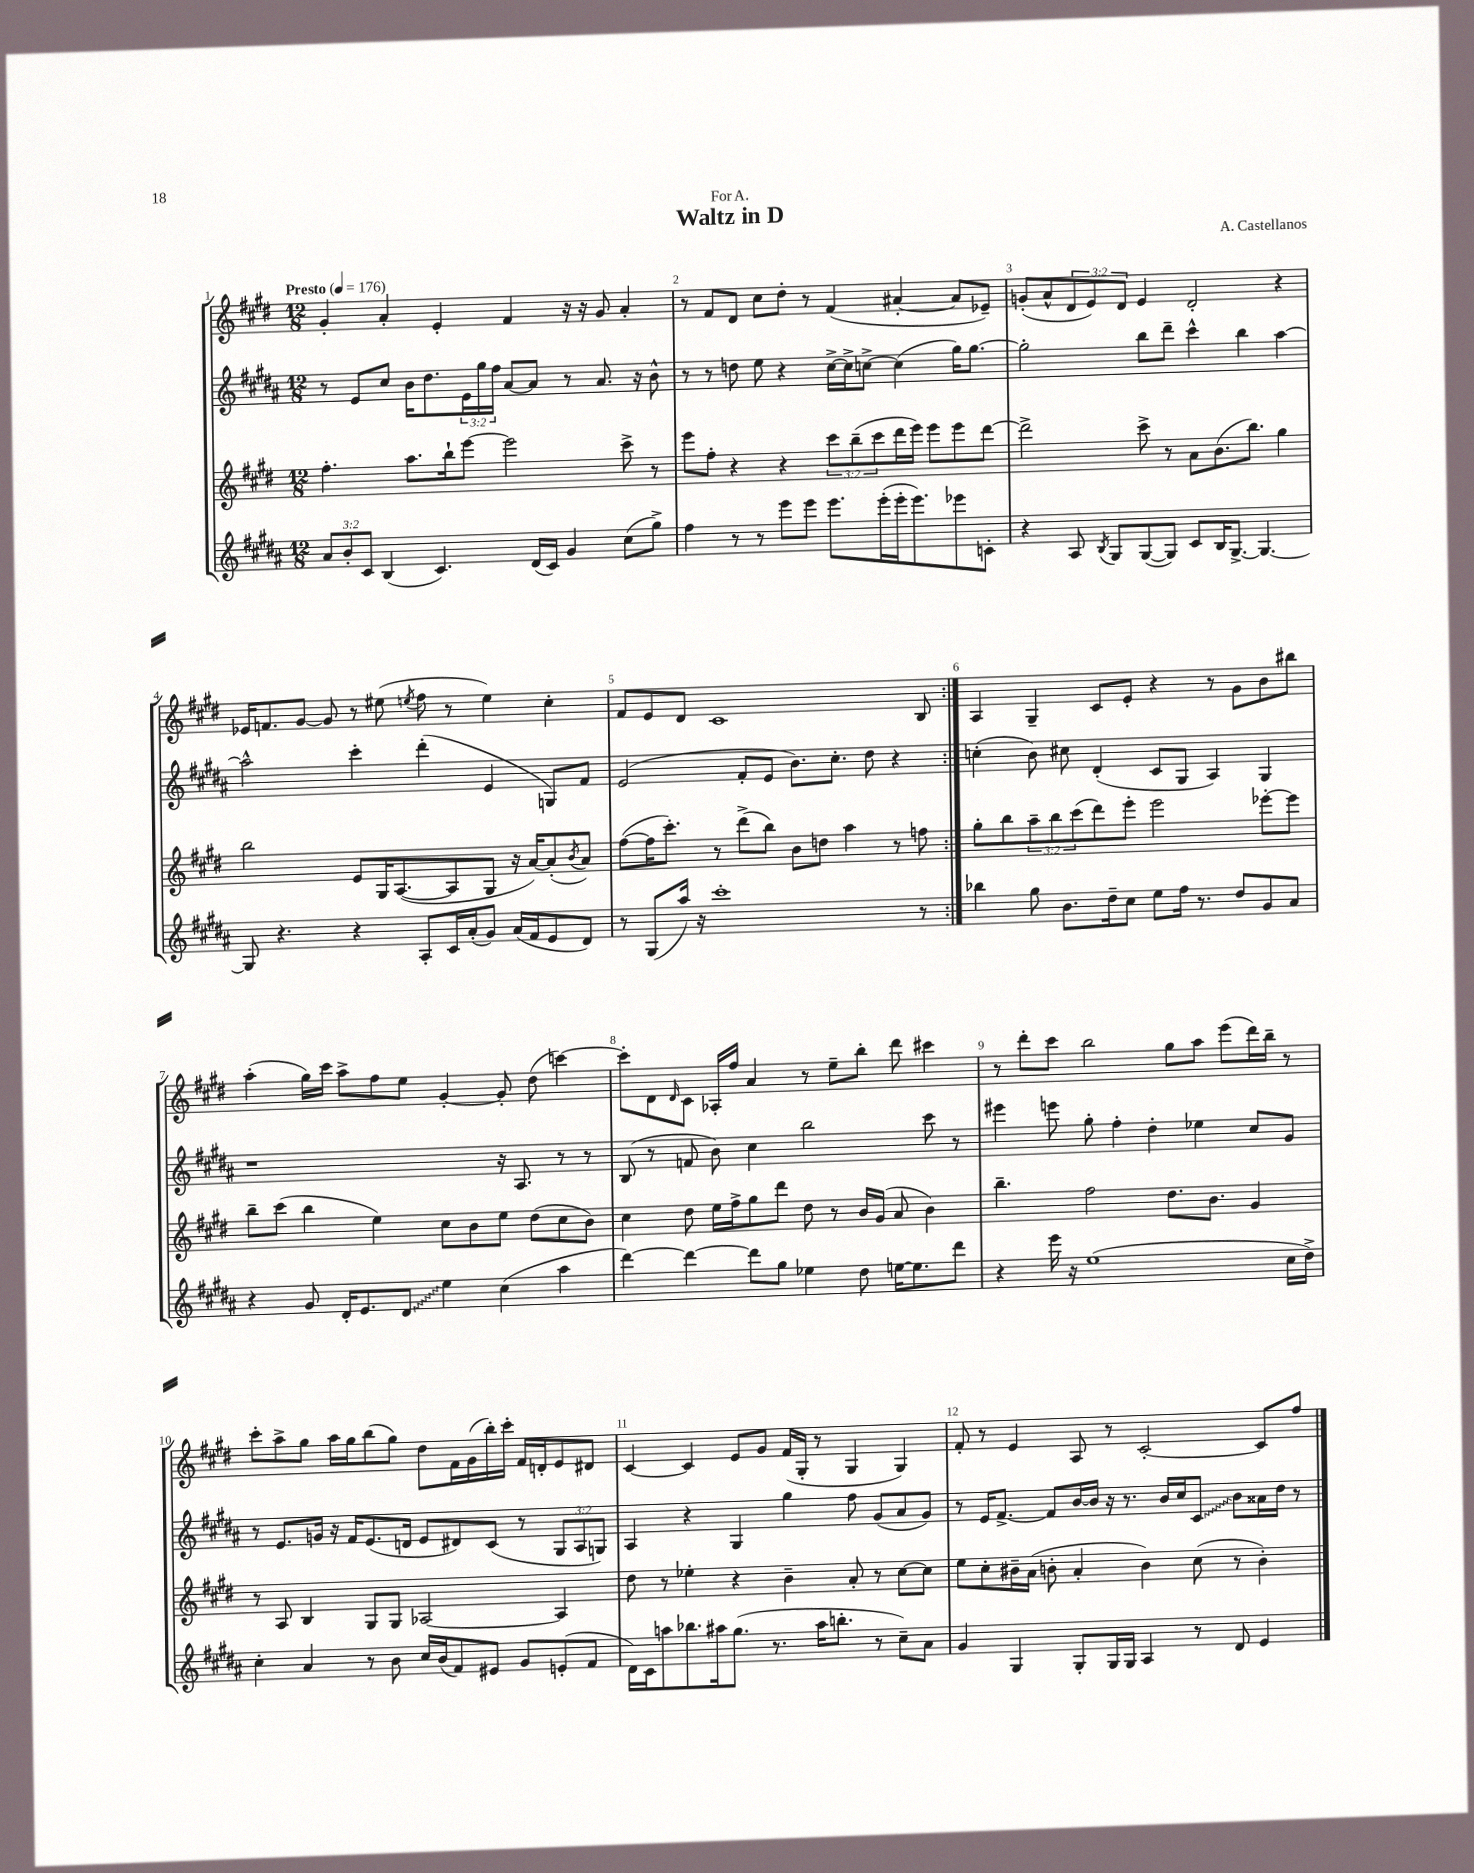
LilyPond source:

\header { title = "Waltz in D" composer = "A. Castellanos" dedication = "For A." }
<<
\new StaffGroup <<
\new Staff = "s0" {
    \clef treble \key e \major \numericTimeSignature \time 12/8 \override Staff.TupletNumber.text = #tuplet-number::calc-fraction-text \tempo "Presto" 4 = 176
    \repeat volta 2 { gis'4-. a'4-. e'4-. fis'4 r16 r16 gis'8 a'4-. |
    r8 fis'8 dis'8 cis''8 dis''8-. r8 fis'4( ais'4~-. ais'8 ees'8--) |
    g'8-.( a'8-^ \tuplet 3/2 { dis'8 e'8) dis'8 } e'4 dis'2-. r4 |
    ees'16 f'8. gis'8~ gis'8 r8 eis''8( \acciaccatura { e''8 } fis''8 r8 e''4) cis''4-. |
    fis'8 e'8 dis'8 cis'1 b8 | }
    a4 gis4-- cis'8 e'8-. r4 r8 gis'8 b'8 bis''8 |
    a''4-.( gis''16) cis'''16 a''8-> fis''8 e''8 gis'4~-. gis'8-. dis''8( c'''4~) |
    c'''8-. dis'8 \grace { dis'16 } cis'8 aes16-. fis''16 a'4 r8 e''8-- b''8-. dis'''8 cis'''4 |
    r8 dis'''8-. cis'''8 b''2 gis''8 a''8 e'''8( dis'''16) b''16-- r8 |
    cis'''8-. a''8-> gis''8 a''16 gis''16 b''8( gis''8) dis''8 fis'16 gis'16( b''16-.) cis'''16-. fis'16 d'16-. e'8 dis'8 |
    cis'4~ cis'4 e'8 gis'8 fis'16( gis16-. r8 gis4 gis4) |
    fis'8-. r8 e'4 a8 r8 cis'2~-. cis'8 fis''8 \bar "|." |
}
\new Staff = "s1" {
    \clef treble \key b \major \numericTimeSignature \time 12/8 \override Staff.TupletNumber.text = #tuplet-number::calc-fraction-text
    \repeat volta 2 { r8 e'8 cis''8 b'16 dis''8. \tuplet 3/2 { e'16 gis''16 fis''16 } ais'8~ ais'8 r8 ais'8. r16 b'8-^ |
    r8 r8 d''8 e''8 r4 cis''16~-> cis''16-> c''8~-> c''4( gis''16) gis''8.~ |
    gis''2-. b''8 dis'''8-- cis'''4-^ b''4 ais''4~ |
    ais''2-^ cis'''4-. dis'''4-.( e'4 g8) fis'8 |
    e'2( fis'8-. e'8 b'8.) cis''8.-. dis''8 r4 | }
    c''4-.( b'8) cis''8 dis'4-.( cis'8 gis8 ais4) gis4 |
    r1 r16 ais8. r8 r8 |
    b8( r8 f'8 b'8) cis''4 b''2 cis'''8 r8 |
    eis'''4 e'''8 gis''8-. fis''4-. dis''4-. ees''4 cis''8 gis'8 |
    r8 e'8. g'16 r16 fis'16 e'8.( d'16 e'8 dis'8) cis'8( r8 \tuplet 3/2 { gis8 ais8 g8) } |
    ais4 r4 gis4 gis''4 fis''8 gis'8( ais'8 gis'8) |
    r8 e'16 fis'8.~-> fis'8 b'16~ b'16 r16 r8. b'16 cis''16 \once \override Glissando.style = #'zigzag cis'8\glissando b'8 aisis'16 dis''16 r8 \bar "|." |
}
\new Staff = "s2" {
    \clef treble \key e \major \numericTimeSignature \time 12/8 \override Staff.TupletNumber.text = #tuplet-number::calc-fraction-text
    \repeat volta 2 { fis''4.-. a''8. b''16-! e'''8~ e'''2 cis'''8-> r8 |
    e'''8 fis''8-. r4 r4 \tuplet 3/2 { cis'''8 b''8--( cis'''8 } dis'''16 e'''16) e'''8 e'''8 dis'''8~ |
    dis'''2-> cis'''8-> r8 a'8 b'8.( b''8.) gis''4 |
    b''2 e'8 gis16 a8.~( a8 gis8 r16 a'16~) a'8-.( \acciaccatura { b'8 } a'8) |
    fis''8~( fis''16 cis'''8.-.) r8 dis'''8->( b''8) b'8 d''8 a''4 r8 f''8 | }
    gis''8-. b''8 \tuplet 3/2 { a''8-- b''8 cis'''8( } dis'''8) e'''8-. e'''2 ees'''8~-. ees'''8 |
    b''8-- cis'''8( b''4 e''4) cis''8 b'8 e''8 dis''8( cis''8 b'8) |
    cis''4 dis''8 e''16 fis''16-> gis''8 dis'''8 dis''8 r8 b'16 gis'16( a'8 b'4) |
    b''4.-- fis''2 dis''8. b'8. gis'4 |
    r8 a8 b4 gis8 gis8 aes2~ aes4 |
    dis''8 r8 ees''4-. r4 b'4-- a'8-. r8 cis''8~ cis''8 |
    e''8 cis''8-. bis'16-- a'16( b'8-. a'4-. b'4) cis''8( r8 b'4-.) \bar "|." |
}
\new Staff = "s3" {
    \clef treble \key b \major \numericTimeSignature \time 12/8 \override Staff.TupletNumber.text = #tuplet-number::calc-fraction-text
    \repeat volta 2 { \tuplet 3/2 { ais'8 b'8-. cis'8 } b4( cis'4.) dis'16( cis'16) gis'4 cis''8( gis''8->) |
    fis''4 r8 r8 e'''8 e'''8 e'''8. e'''16-.( e'''16-. e'''8.) ees'''8 c'8-. |
    r4 ais8 \acciaccatura { b8 } gis8 gis8~( gis8) cis'8 b16 gis8.~-> gis4.~ |
    gis8 r4. r4 ais8-. cis'16 ais'16-.( gis'8) ais'16( fis'16 e'8 dis'8) |
    r8 gis8( ais''16) r16 cis'''1-. r8 | }
    bes''4 gis''8 b'8. dis''16-- cis''8 e''8 fis''16 r8. dis''8 gis'8 ais'8 |
    r4 gis'8 dis'16-. e'8. \once \override Glissando.style = #'zigzag dis'8\glissando e''4 cis''4( ais''4 |
    dis'''4~) dis'''4~ dis'''8 gis''8 ees''4 dis''8 e''16~ e''8. dis'''8 |
    r4 e'''16 r16 e''1( cis''16 dis''16->) |
    cis''4-. ais'4 r8 b'8 cis''16 b'16( fis'8) eis'8 gis'8 e'8-.( fis'8 |
    dis'16) cis'16 a''8 bes''8. ais''16 gis''8.( r8. ais''16 b''8.-. r8 cis''8--) ais'8 |
    gis'4 gis4 gis8-. gis16 gis16 ais4 r8 dis'8 e'4 \bar "|." |
}
>>
>>
\layout { \context { \Score \override BarNumber.break-visibility = ##(#f #t #t) barNumberVisibility = #all-bar-numbers-visible } }
